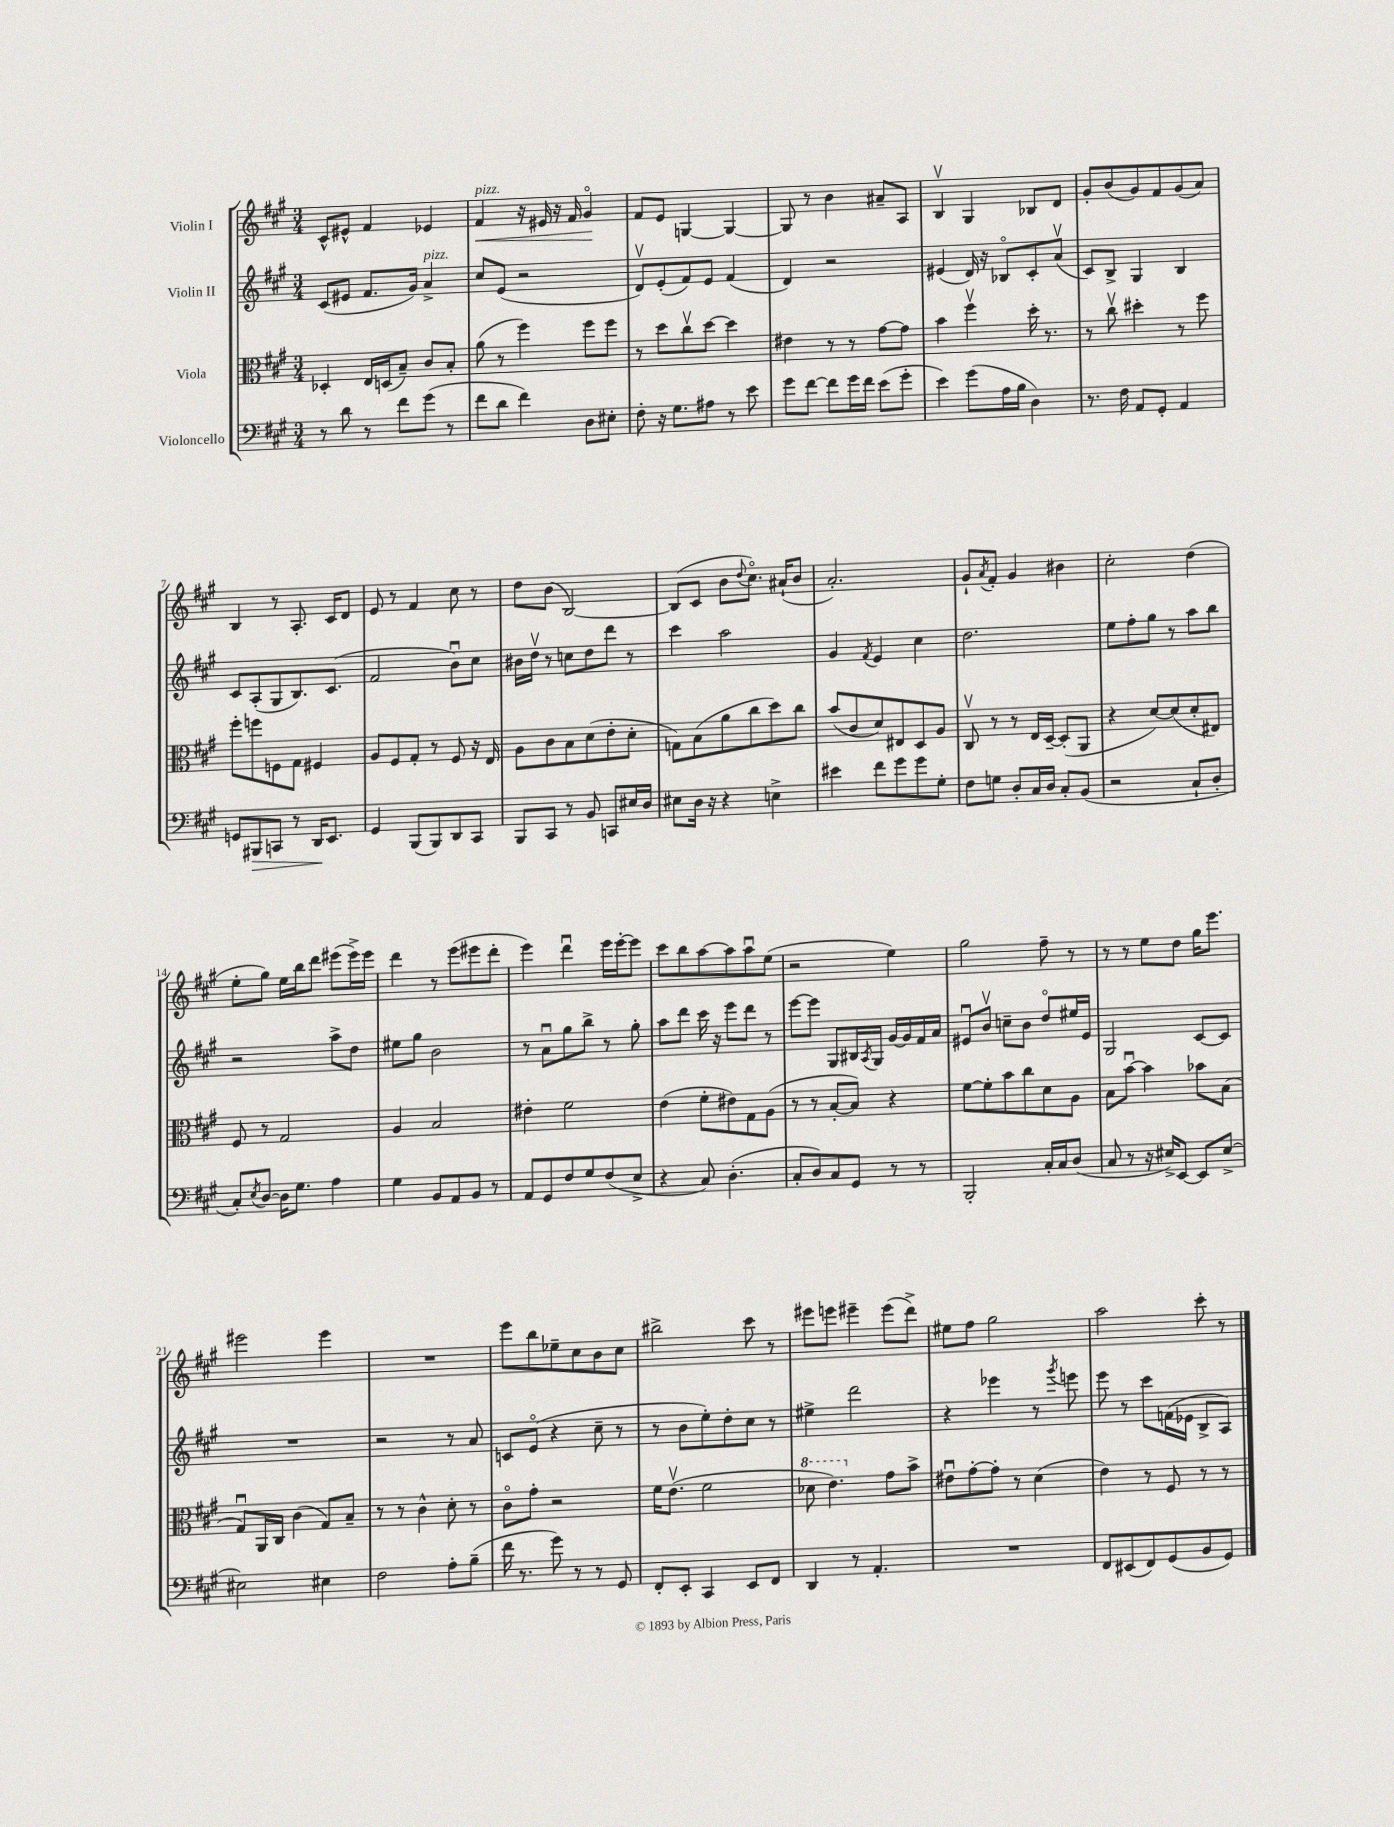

**kern	**dynam	**kern	**kern	**kern	**dynam
*part4	*part4	*part3	*part2	*part1	*part1
*staff4	*staff4	*staff3	*staff2	*staff1	*staff1
*I"Violoncello	*	*I"Viola	*I"Violin II	*I"Violin I	*
*clefF4	*	*clefC3	*clefG2	*clefG2	*
*k[f#c#g#]	*	*k[f#c#g#]	*k[f#c#g#]	*k[f#c#g#]	*
*M3/4	*	*M3/4	*M3/4	*M3/4	*
=1	=1	=1	=1	=1	=1
8r	.	4D-X'/	(8c#/L	8c#^^/L	.
8d\	.	.	8e#X/J	8e#X^^/J	.
8r	.	16E/LL	8.f#/L	4f#/	.
.	.	(16Dn/J	.	.	.
8f#\L	.	8B~/J)	.	.	.
.	.	.	16g#/Jk)	.	.
!	!	!	!LO:TX:a:i:t=pizz.	!	!
(8g#\J	.	8c#/L	4a^/	4e-X/	.
8r	.	8B'/J	.	.	.
=2	=2	=2	=2	=2	=2
!	!	!	!	!LO:TX:a:i:t=pizz.	!
!	!	!	!	!	!LO:HP:b
8f#\L	.	(8a\	8cc#/L	4f#/	<
8d\J	.	8r	(8e/J	.	.
4f#\)	.	4ff#\)	2r	16r	.
.	.	.	.	16e#X/	.
.	.	.	.	16r	.
.	.	.	.	16f#/	.
8D\L	.	8ff#\L	.	4g#/	.
8E#X'\J	.	8ff#\J	.	.	.
.	.	.	.	.	[
=3	=3	=3	=3	=3	=3
8F#'\	.	8r	8dv/L)	8f#/L	.
16r	.	8dd\L	(8e'/	8e/J	.
8.G#\L	.	.	.	.	.
.	.	8cc#v\	8f#/)	[4Gn/	.
8A#X\J	.	[8dd\J	8e/J	.	.
8r	.	4dd\]	(4f#/	4G/_	.
8e\	.	.	.	.	.
=4	=4	=4	=4	=4	=4
8g#\L	.	4e#X\	4d/)	8G/]	.
[8f#\J	.	.	.	8r	.
8f#\L]	.	8r	2r	4b\	.
16g#\L	.	8r	.	.	.
16f#\JJ	.	.	.	.	.
(8e\L	.	[8g#\L	.	8a#X~/L	.
8g#'\J	.	8g#\J]	.	8A/J	.
=5	=5	=5	=5	=5	=5
4e\)	.	4b\	(4e#X/	4Bv/	.
(8g#\L	.	4ff#v\	16d/)	4G#/	.
.	.	.	16r	.	.
16A\L	.	.	8B-X/L	.	.
16B\JJ	.	.	.	.	.
4D\)	.	16dd'\	8c#'/	8B-X/L	.
.	.	8.r	.	.	.
.	.	.	(8av/J	8d/J	.
=6	=6	=6	=6	=6	=6
8.r	.	8r	8c#/L)	8g#'/L	.
.	.	8cc#v\	8B^/J	(8b/	.
16F#\	.	.	.	.	.
8AA/L	.	4dd#X'\	4G#/	8g#/)	.
8GG#'/J	.	.	.	8f#/	.
4AA/	.	8r	4B/	(8g#/	.
.	.	8ff#\	.	8a/J)	.
!!LO:LB:g=z
=7	=7	=7	=7	=7	=7
8GGn/L	.	8ff#'\L	8c#/L	4B/	.
!	!LO:HP:b	!	!	!	!
8BBB#X/	>	8ffn\	(8A'/	.	.
8CCn/J	.	8Fn\	8G#/	8r	.
8r	.	8G#\J	8.B/)	8.A'/	.
16DD/KL	.	4F#X/	.	.	.
8.EE/J	]	.	(8.c#/J	16c#/KL	.
.	.	.	.	8d/J	.
=8	=8	=8	=8	=8	=8
4GG#/	.	8A/L	2f#/	8e/	.
.	.	8F#/	.	8r	.
(8BBB/L	.	8G#'/J	.	4f#/	.
8BBB/)	.	8r	.	.	.
8DD/	.	8F#/	8bu\L)	8cc#\	.
8CC#/J	.	16r	8cc#\J	8r	.
.	.	16E/	.	.	.
=9	=9	=9	=9	=9	=9
8BBB/L	.	8A\L	16b#X\LL	8dd\L	.
.	.	.	16ddv\JJ	.	.
8CC#/J	.	8c#\	8r	(8b\J	.
8r	.	8B\	8ccn\L	[2B/)	.
8BB/	.	(8d\	8dd\	.	.
8CCn/L	.	8e'\	8ddd\J	.	.
16E#X/L	.	8d'\J	8r	.	.
16D/JJ	.	.	.	.	.
=10	=10	=10	=10	=10	=10
8E#X\L	.	8Gn\L)	4ccc#\	(8B/L]	.
16D\Jk	.	(8B\	.	8c#/J	.
16r	.	.	.	.	.
4r	.	8a\	2aa\	8b\L	.
.	.	.	.	8qqdd/	.
.	.	8cc#\	.	8.cc#\J)	.
4En^\	.	8dd\)	.	.	.
.	.	.	.	(16a#X`/KL	.
.	.	8cc#\J	.	8b/J	.
=11	=11	=11	=11	=11	=11
4e#X\	.	(8b/L	4g#/	2.a'/)	.
.	.	8c#/	.	.	.
.	.	.	8qf#/	.	.
8f#\L	.	8d/)	4e/	.	.
8g#\	.	8E#X/	.	.	.
8g#\	.	8D/	4cc#\	.	.
8G#'\J	.	8A/J	.	.	.
=12	=12	=12	=12	=12	=12
8F#\L	.	8C#v/	2.dd\	8g#`/L	.
.	.	.	.	8qa/	.
8Gn\J	.	8r	.	8f#'/J	.
8D'/L	.	8r	.	4g#/	.
16C#/L	.	16E/LL	.	.	.
16D/JJ	.	[16D~/JJ	.	.	.
8C#'/L	.	(8D'/L]	.	4b#X\	.
(8BB/J	.	8AA/J	.	.	.
=13	=13	=13	=13	=13	=13
2r	.	4r	8ee\L	2cc#'\	.
.	.	.	8ff#'\	.	.
.	.	[8d/L)	8gg#\J	.	.
.	.	(8d/]	8r	.	.
8C#`/L	.	8d'/	8aa\L	(4dd\	.
8D'/J	.	8E#X/J)	8bb\J	.	.
!!LO:LB:g=z
=14	=14	=14	=14	=14	=14
8C#'/L)	.	8F#/	2r	8ee'\L	.
8qE/	.	.	.	.	.
[8D/J	.	8r	.	8gg#\J)	.
16D\KL]	.	2G#/	.	16ee\LL	.
8.G#\J	.	.	.	16bb\J	.
.	.	.	.	8ddd\J	.
4A\	.	.	8aa^\L	(8eee#X\L	.
.	.	.	8dd\J	16eee#^\L)	.
.	.	.	.	16eee#\JJ	.
=15	=15	=15	=15	=15	=15
4G#\	.	4A/	8ee#X\L	4ddd\	.
.	.	.	8gg#\J	.	.
8BB/L	.	2B/	2b\	8r	.
8AA/	.	.	.	(8eee\L	.
8BB/J	.	.	.	8eee#X\	.
8r	.	.	.	8ddd'\J	.
=16	=16	=16	=16	=16	=16
8AA/L	.	4e#X'\	8r	4eee\)	.
8GG#/	.	.	8au\L	.	.
8F#/	.	2f#\	8gg#\	4dddu\	.
8G#/	.	.	8bb^\J	.	.
(8F#/	.	.	8r	16eee\LL	.
.	.	.	.	[16eee'\J	.
8E^/J	.	.	8gg#'\	8eee\J]	.
=17	=17	=17	=17	=17	=17
4r	.	(4e\	8aa\L	8ccc#\L	.
.	.	.	8ddd\J	8bb\	.
8C#/)	.	8f#'\L	16ccc#\	[8aa\	.
.	.	.	16r	.	.
(4.D'\	.	8e#X\)	8eee\L	8aa\]	.
.	.	8G#\	8ddd\J	8aau\	.
.	.	(8A\J	8r	(8ee\J	.
=18	=18	=18	=18	=18	=18
8C#'/L	.	8r	[8eee\L	2r	.
8D/)	.	8r	8eee\J]	.	.
8C#/	.	[8B'/L	8G#/L	.	.
8GG#/J	.	8B/J])	16B#X/L	.	.
.	.	.	8qA/	.	.
.	.	.	16G#/JJ	.	.
8r	.	4r	[16g#/LL	4ee\)	.
.	.	.	16g#/]	.	.
8r	.	.	16f#/	.	.
.	.	.	16a/JJ	.	.
=19	=19	=19	=19	=19	=19
2BBB'/	.	[8f#\L	8e#Xu/L	2gg#\	.
.	.	8f#'\]	8bv/J	.	.
.	.	8b\	8ccn~\L	.	.
.	.	8cc#\	8b\J	.	.
16C#'/LL	.	8d\	8dd/L	8ff#~\	.
16C#/J	.	.	.	.	.
(8D/J	.	8A\J	16ee#X/L	8r	.
.	.	.	16e#/JJ	.	.
=20	=20	=20	=20	=20	=20
8C#/	.	8B\L	2G#/	8r	.
8r	.	[8bu\J	.	8r	.
16r	.	4b\]	.	8ee\L	.
16E#X^/KL)	.	.	.	.	.
[8EE/J	.	.	.	8dd\J	.
8EE/L]	.	8b-X\L	[8c#/L	16gg#\KL	.
.	.	.	.	8.eee\J	.
[8E#^/J	.	(8B\J	8c#/J]	.	.
!!LO:LB:g=z
=21	=21	=21	=21	=21	=21
2E#X\]	.	8G#u/L)	2.r	2eee#X\	.
.	.	16AA/L	.	.	.
.	.	16C#/JJ	.	.	.
.	.	(4c#\	.	.	.
4E#X\	.	8G#/L)	.	4eee#\	.
.	.	8B~/J	.	.	.
=22	=22	=22	=22	=22	=22
2F#\	.	8r	2r	2.r	.
.	.	8r	.	.	.
.	.	4c#^^\	.	.	.
8A'\L	.	8d'\	8r	.	.
(8B~\J	.	8r	8a/	.	.
=23	=23	=23	=23	=23	=23
16f#\	.	8c#\L	8cn/L	8eee\L	.
8.r	.	.	.	.	.
.	.	8g#'\J	(8e/J	8bb\	.
8g#\)	.	2r	4r	8ee-X~\	.
8r	.	.	.	8cc#\	.
8r	.	.	8cc#~\	8b\	.
8GG#/	.	.	8r	8cc#\J	.
=24	=24	=24	=24	=24	=24
8FF#'/L	.	16f#\KL	8r	2bb#X^\	.
.	.	(8.ev\J	.	.	.
8EE'/J	.	.	8b\L	.	.
4CC#/	.	2f#\	8ee'\)	.	.
.	.	.	8dd'\	.	.
8EE/L	.	.	8cc#\J	8ccc#\	.
8FF#/J	.	.	8r	8r	.
=25	=25	=25	=25	=25	=25
*	*	*8va	*	*	*
4DD/	.	8dd-X\	4ee#X^\	8eee#X\L	.
.	.	4.ee\)	.	8eeen\J	.
8r	.	.	2ddd\	4eee#X~\	.
4.AA'/	.	.	.	.	.
*	*	*X8va	*	*	*
.	.	8g#\L	.	(8eee#\L	.
.	.	8b^\J	.	8ddd^\J)	.
=26	=26	=26	=26	=26	=26
2.r	.	8e#Xu\L	4r	8ee#X\L	.
.	.	[8g#'\	.	8ff#\J	.
.	.	8g#'\J]	4eee-X\	2gg#\	.
.	.	8r	.	.	.
.	.	(4d\	8r	.	.
.	.	.	8qggg#/	.	.
.	.	.	8eeen\	.	.
=27	=27	=27	=27	=27	=27
8FF#/L	.	4e\)	8eee\	2aa\	.
(8EE#X/	.	.	8r	.	.
8FF#/)	.	8r	8ccc#\L	.	.
(8GG#/	.	8F#/	(16fn\L	.	.
.	.	.	16e-X\JJ	.	.
8BB/	.	8r	8B^/L	8ccc#'\	.
8GG#/J)	.	8r	8A/J)	8r	.
==	==	==	==	==	==
*-	*-	*-	*-	*-	*-
